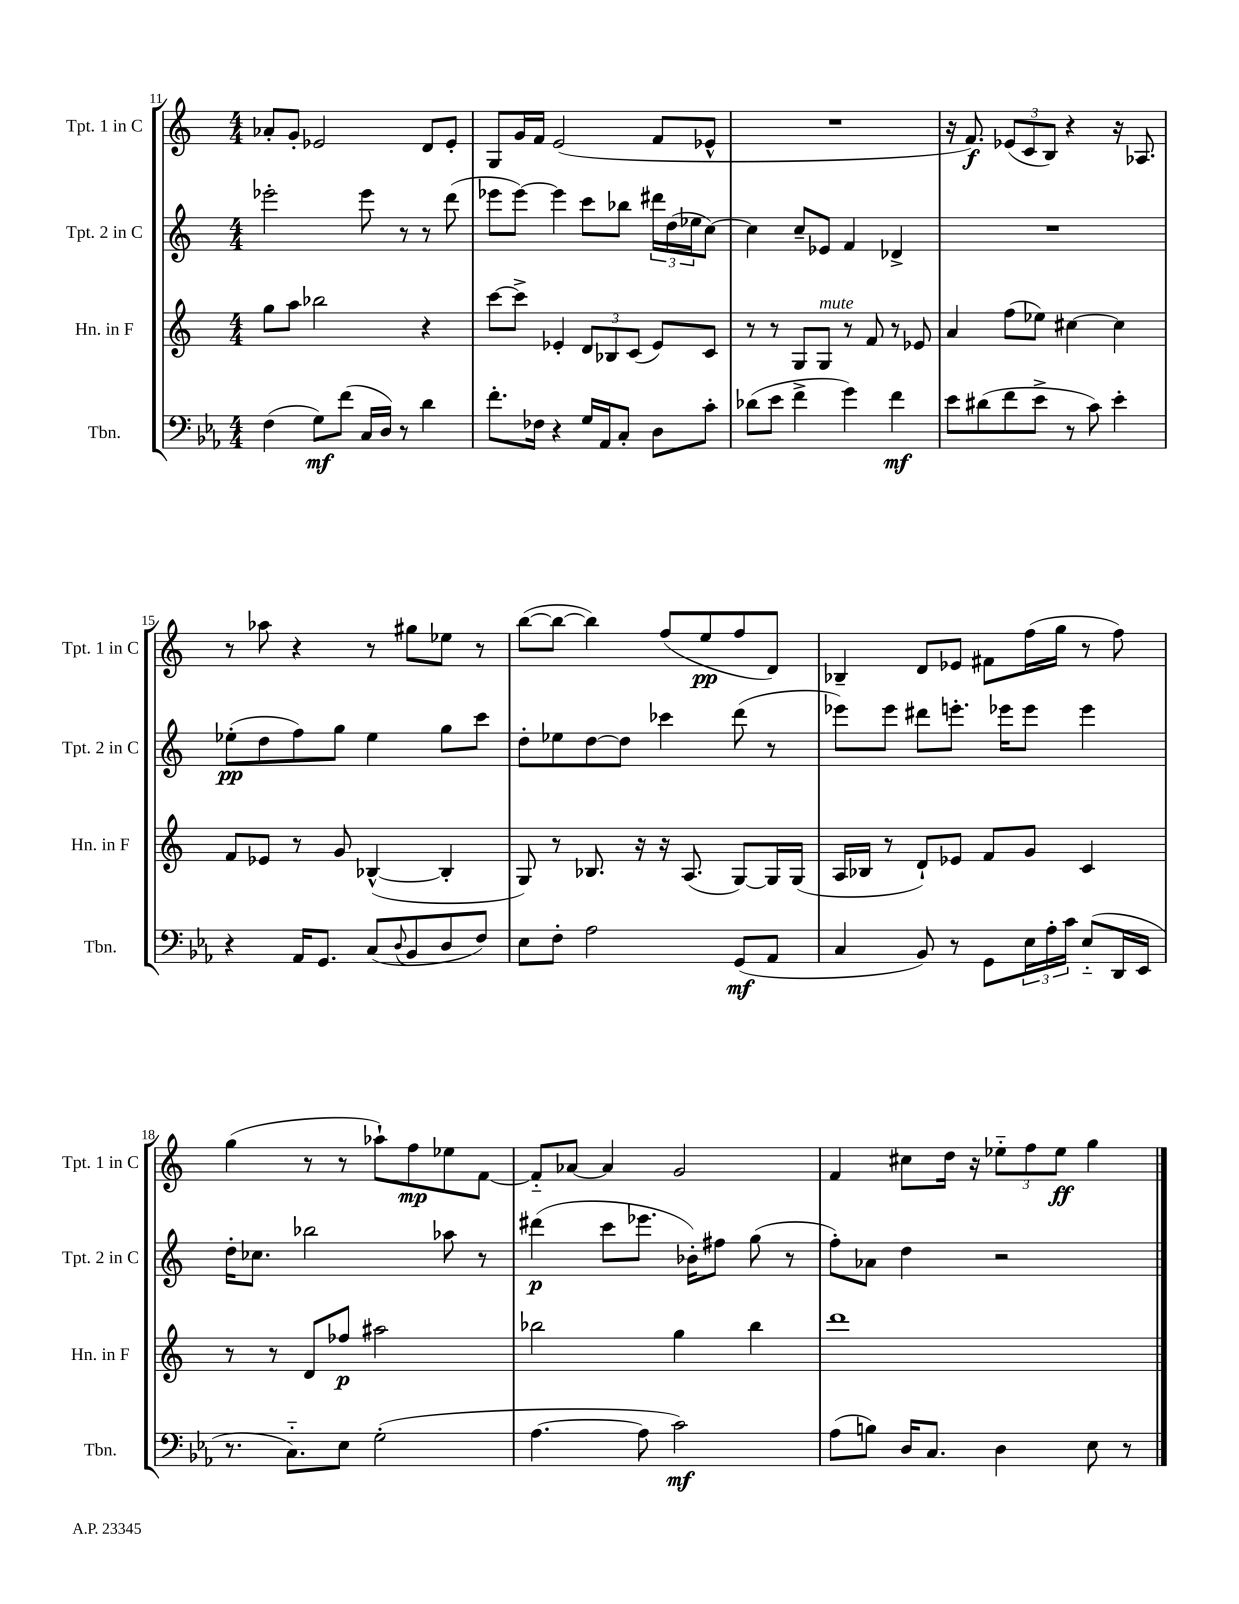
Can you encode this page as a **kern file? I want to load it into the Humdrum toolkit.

**kern	**dynam	**kern	**dynam	**kern	**dynam	**kern	**dynam
*part4	*part4	*part3	*part3	*part2	*part2	*part1	*part1
*staff4	*staff4	*staff3	*staff3	*staff2	*staff2	*staff1	*staff1
*I"Tbn.	*	*I"Hn. in F	*	*I"Tpt. 2 in C	*	*I"Tpt. 1 in C	*
*I'Tbn.	*	*I'Hn. in F	*	*I'Tpt. 2 in C	*	*I'Tpt. 1 in C	*
*clefF4	*	*clefG2	*	*clefG2	*	*clefG2	*
*k[b-e-a-]	*	*k[]	*	*k[]	*	*k[]	*
*M4/4	*	*M4/4	*	*M4/4	*	*M4/4	*
=11	=11	=11	=11	=11	=11	=11	=11
(4F\	.	8gg\L	.	2eee-X'\	.	8a-X'/L	.
.	.	8aa\J	.	.	.	8g'/J	.
8G\L)	mf	2bb-X\	.	.	.	2e-X/	.
(8f\J	.	.	.	.	.	.	.
16C/LL	.	.	.	8eee-\	.	.	.
16D/JJ)	.	.	.	.	.	.	.
8r	.	.	.	8r	.	.	.
4d\	.	4r	.	8r	.	8d/L	.
.	.	.	.	(8ddd\	.	8e-'/J	.
=12	=12	=12	=12	=12	=12	=12	=12
8.f'\L	.	[8ccc\L	.	8eee-X\L	.	8G/L	.
.	.	8ccc^\J]	.	[8eee-\J)	.	16g/L	.
16F-X\Jk	.	.	.	.	.	16f/JJ	.
4r	.	4e-X'/	.	4eee-\]	.	(2e/	.
16G/LL	.	12d/L	.	8ccc\L	.	.	.
16AA-/J	.	.	.	.	.	.	.
.	.	12B-X/	.	.	.	.	.
8C'/J	.	.	.	8bb-X\J	.	.	.
.	.	(12c/J	.	.	.	.	.
8D\L	.	8e-/L)	.	24ddd#X\LL	.	8f/L	.
.	.	.	.	(24dd\	.	.	.
.	.	.	.	24ee-X\J	.	.	.
8c'\J	.	8c/J	.	[8cc\J)	.	8e-X^^/J	.
=13	=13	=13	=13	=13	=13	=13	=13
(8d-X\L	.	8r	.	4cc\]	.	1r	.
8e-\J	.	8r	.	.	.	.	.
4f^\	.	8G/L	.	8cc~/L	.	.	.
!	!	!LO:TX:a:i:t=mute	!	!	!	!	!
.	.	8G/J	.	8e-X/J	.	.	.
4g\)	.	8r	.	4f/	.	.	.
.	.	8f/	.	.	.	.	.
4f\	mf	8r	.	4d-X^/	.	.	.
.	.	8e-X/	.	.	.	.	.
=14	=14	=14	=14	=14	=14	=14	=14
8e-\L	.	4a/	.	1r	.	16r	.
.	.	.	.	.	.	8.f/)	f
(8d#X\	.	.	.	.	.	.	.
8f\	.	(8ff\L	.	.	.	(12e-X/L	.
.	.	.	.	.	.	12c/	.
8e-^\J	.	8ee-X\J)	.	.	.	.	.
.	.	.	.	.	.	12B/J)	.
8r	.	[4cc#X\	.	.	.	4r	.
8c\)	.	.	.	.	.	.	.
4e-'\	.	4cc#\]	.	.	.	16r	.
.	.	.	.	.	.	8.A-X/	.
!!LO:LB:g=z
=15	=15	=15	=15	=15	=15	=15	=15
4r	.	8f/L	.	(8ee-X'\L	pp	8r	.
.	.	8e-X/J	.	8dd\	.	8aa-X\	.
16AA-/KL	.	8r	.	8ff\)	.	4r	.
8.GG/J	.	.	.	.	.	.	.
.	.	8g/	.	8gg\J	.	.	.
(8C/L	.	([4B-X^^/	.	4ee-\	.	8r	.
8qqD/	.	.	.	.	.	.	.
8BB-/	.	.	.	.	.	8gg#X\L	.
8D/	.	4B-'/]	.	8gg\L	.	8ee-X\J	.
8F/J)	.	.	.	8ccc\J	.	8r	.
=16	=16	=16	=16	=16	=16	=16	=16
8E-\L	.	8G/)	.	8dd'\L	.	([8bb\L	.
8F'\J	.	8r	.	8ee-X\	.	8bb\J_	.
2A-\	.	8.B-X/	.	[8dd\	.	4bb\])	.
.	.	.	.	8dd\J]	.	.	.
.	.	16r	.	.	.	.	.
.	.	16r	.	4ccc-X\	.	(8ff/L	.
.	.	(8.A/	.	.	.	.	.
.	.	.	.	.	.	8ee/	pp
(8GG/L	mf	[8G/L)	.	(8ddd\	.	8ff/	.
8AA-/J	.	16G/L]	.	8r	.	8d/J)	.
.	.	(16G/JJ	.	.	.	.	.
=17	=17	=17	=17	=17	=17	=17	=17
4C/	.	16A/LL	.	8eee-X\L)	.	4B-X~/	.
.	.	16B-X/JJ	.	.	.	.	.
.	.	8r	.	8eee-\J	.	.	.
8BB-/)	.	8d`/L)	.	8ddd#X\L	.	8d/L	.
8r	.	8e-X/J	.	8.eeen'\J	.	8e-X/J	.
8GG\L	.	8f/L	.	.	.	8f#X\L	.
.	.	.	.	16eee-X\KL	.	.	.
24E-\L	.	8g/J	.	8eee-\J	.	(16ff\L	.
24A-'\	.	.	.	.	.	.	.
.	.	.	.	.	.	16gg\JJ	.
24c\JJ	.	.	.	.	.	.	.
(8E-/L	.	4c/	.	4eee-\	.	8r	.
16DD/L	.	.	.	.	.	8ff\)	.
16EE-/JJ	.	.	.	.	.	.	.
!!LO:LB:g=z
=18	=18	=18	=18	=18	=18	=18	=18
8.r	.	8r	.	16dd'\KL	.	(4gg\	.
.	.	.	.	8.cc-X\J	.	.	.
.	.	8r	.	.	.	.	.
8.C\L)	.	.	.	.	.	.	.
.	.	8d/L	.	2bb-X\	.	8r	.
8E-\J	.	8ff-X/J	p	.	.	8r	.
(2G'\	.	2aa#X\	.	.	.	8aa-X`\L)	.
.	.	.	.	.	.	8ff\	mp
.	.	.	.	8aa-X\	.	8ee-X\	.
.	.	.	.	8r	.	[8f\J	.
=19	=19	=19	=19	=19	=19	=19	=19
[4.A-\	.	2bb-X\	.	(4ddd#X\	p	8f/L]	.
.	.	.	.	.	.	[8a-X/J	.
.	.	.	.	8ccc\L	.	4a-/]	.
8A-\]	.	.	.	8.eee-X\J	.	.	.
2c\)	mf	4gg\	.	.	.	2g/	.
.	.	.	.	16b-X'\KL)	.	.	.
.	.	.	.	8ff#X\J	.	.	.
.	.	4bb-\	.	(8gg\	.	.	.
.	.	.	.	8r	.	.	.
=20	=20	=20	=20	=20	=20	=20	=20
(8A-\L	.	1ddd	.	8ff'\L)	.	4f/	.
8Bn\J)	.	.	.	8a-X\J	.	.	.
16D/KL	.	.	.	4dd\	.	8cc#X\L	.
8.C/J	.	.	.	.	.	.	.
.	.	.	.	.	.	16dd\Jk	.
.	.	.	.	.	.	16r	.
4D\	.	.	.	2r	.	12ee-X\L	.
.	.	.	.	.	.	12ff\	.
.	.	.	.	.	.	12ee-\J	ff
8E-\	.	.	.	.	.	4gg\	.
8r	.	.	.	.	.	.	.
==	==	==	==	==	==	==	==
*-	*-	*-	*-	*-	*-	*-	*-
